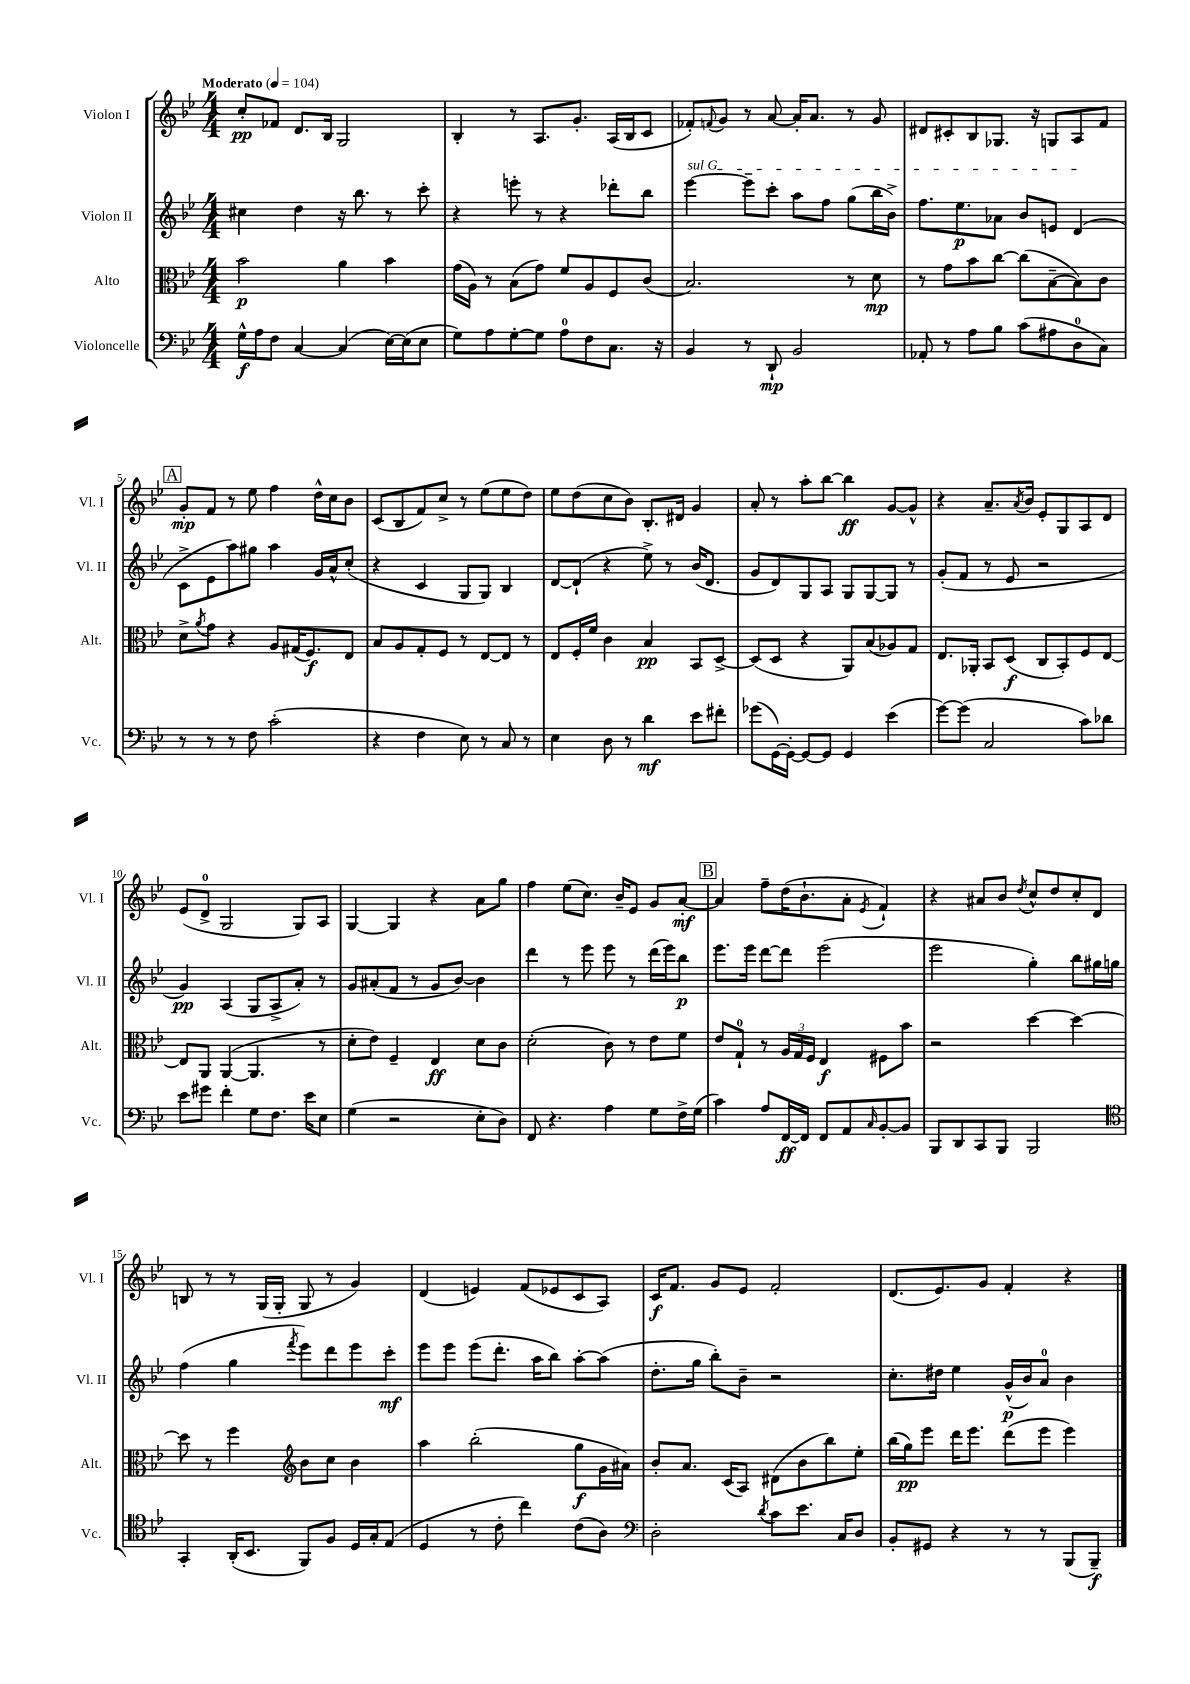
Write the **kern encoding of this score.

**kern	**kern	**kern	**kern
*staff4	*staff3	*staff2	*staff1
*clefF4	*clefC3	*clefG2	*clefG2
*k[b-e-]	*k[b-e-]	*k[b-e-]	*k[b-e-]
*M4/4	*M4/4	*M4/4	*M4/4
*MM104	*MM104	*MM104	*MM104
16G^^	2b-	4cc#	8cc'
16A	.	.	.
8F	.	.	8f-
[4C	.	4dd	8.d
.	.	.	16B-
(4C]	4a	16r	2G
.	.	8.bb-	.
[16E-)	4b-	8r	.
(16E-]	.	.	.
8E-	.	8ccc'	.
=	=	=	=
8G)	(16g	4r	4B-'
.	16A)	.	.
8A	8r	.	.
[8G'	(8B-	8eee'	8r
8G]	8g)	8r	8.A
8A	8f	4r	.
.	.	.	8.g'
8F	8A	.	.
8.C	8F	8ddd-'	(16A
.	.	.	16B-
.	(8c	8bb-	8c
16r	.	.	.
=	=	=	=
4BB-	2.B-)	[4eee-	8f-')
.	.	.	8qqf
.	.	.	8g
8r	.	8eee-~]	8r
8DD`	.	8ccc'	[8a
2BB-	.	8aa	16a']
.	.	.	8.a
.	.	8ff	.
.	8r	(8gg	8r
.	8d	16bb-	8g
.	.	16b-^)	.
=	=	=	=
8AA-'	8r	8.ff	8d#
8r	8g	.	8c#'
.	.	8.ee-	.
8A	8b-	.	8B-
8B-	[8cc	8a-	8.G-
(8c	(8cc]	8b-	.
.	.	.	16r
8A#	[8B-~	8e	8G
8D	8B-])	(4d	8A
8C)	8c	.	8f
=	=	=	=
8r	8d^	8c^	8g'
.	8qa	.	.
8r	8g	8e-	8f
8r	4r	8aa)	8r
8F	.	8gg#	8ee-
(2c'	8A	4aa	4ff
.	(16G#	.	.
.	8.F)	.	.
.	.	16g	16dd^^
.	.	16a^^	16cc
.	8E-	(8cc'	8b-
=	=	=	=
4r	8B-	4r	(8c
.	8A	.	8B-
4F	8G'	4c	8f)
.	8F	.	8cc^
8E-)	8r	8G	8r
8r	[8E-	8G)	(8ee-
8C	8E-]	4B-	8ee-
8r	8r	.	8dd)
=	=	=	=
4E-	8E-	[8d	8ee-
.	16F'	(8d`]	(8dd
.	16f	.	.
8D	4c	4r	8cc
8r	.	.	8b-)
4d	4B-	8ee-^)	8.B-'
.	.	8r	.
.	.	.	16d#
8e-	8BB-	(16b-	4g
.	.	8.d	.
8f#'	[8D^	.	.
=	=	=	=
(8g-	(8D]	8g	8a'
[16GG)	8D	8d)	8r
16GG'_	.	.	.
8GG_	4r	8G	8aa'
8GG]	.	8A	[8bb-
4GG	8AA)	8G	4bb-]
.	(8B-	[8G	.
(4e-	8A-)	8G]	[8g
.	8G	8r	8g^^]
=	=	=	=
[8g)	8.E-	(8g'	4r
(8g]	.	8f	.
.	16AA-'	.	.
2C	8BB-	8r	8.a~
.	(8D	8e-	.
.	.	.	8qa
.	.	.	16b-
.	8C	2r	8e-'
.	8BB-')	.	8G
8c)	8F	.	8A
8d-	[8E-	.	8d
=	=	=	=
8e-	8E-]	4g)	(8e-
8g#	8AA	.	8d^
4f'	([4AA	(4A	2G
8G	4.AA]	8G	.
8.F	.	8A^	.
.	.	8a')	8G)
16e-	.	.	.
8E-	8r	8r	8A
=	=	=	=
(4G	8d'	8g	[4G
.	8e-)	(8a#'	.
2r	4F~	8f	4G]
.	.	8r	.
.	4E-	8g	4r
.	.	[8b-)	.
8E-'	8d	4b-]	8a
8D)	8c	.	8gg
=	=	=	=
8FF	(2d'	4ddd	4ff
4.r	.	.	.
.	.	8r	(8ee-
.	.	8eee-	8.cc)
4A	8c)	8eee-	.
.	.	.	16b-~
.	8r	8r	8e-
8G	8e-	(16ddd	8g
.	.	16eee-)	.
16F^	8f	8bb-	[8a'
(16G	.	.	.
=	=	=	=
4c)	8e-	8.eee-	4a]
.	8G`	.	.
.	.	16eee-	.
8A	8r	[8ddd	8ff~
[16FF	24A	8ddd]	(16dd
.	24G	.	.
16FF]	.	.	8.b-`
.	24F	.	.
8FF	4E-	(2eee-	.
8AA	.	.	8a'
16qqC	.	.	8qe-
[8BB-'	8F#	.	4f`)
8BB-]	8b-	.	.
=	=	=	=
8BBB-	2r	2eee-	4r
8DD	.	.	.
8CC	.	.	8a#
8BBB-	.	.	8b-
.	.	.	8qdd
2BBB-	[4dd	4gg')	8cc^^
.	.	.	8dd
.	4dd_	8bb-	8cc'
.	.	16gg#	8d
.	.	16gg	.
=	=	=	=
*clefC4	*	*	*
4GG'	8dd]	(4ff	8B
.	8r	.	8r
(16AA'	4ff	4gg	8r
8.BB-	.	.	.
.	.	.	(16G
.	.	.	16G'
*	*clefG2	*	*
.	.	8qfff	.
8FF)	8b-	8eee-)	8G
8F	8cc	8ddd	8r
16D	4b-	8eee-	4g)
16G'	.	.	.
(8E-	.	8ccc'	.
=	=	=	=
4D	4aa	8eee-	(4d
.	.	8eee-	.
8r	(2bb-'	(8eee-	4e)
8c'	.	8.ddd'	.
4cc)	.	.	(8f
.	.	16aa	.
.	.	8bb-)	8e-
(8c	8gg	[8aa'	8c
8A)	16g	(8aa]	8A)
.	16a#)	.	.
=	=	=	=
*clefF4	*	*	*
2D'	8b-'	8.dd'	16c
.	.	.	8.f
.	8.a	.	.
.	.	16gg	.
.	.	8bb-')	8g
.	(16c	.	.
.	8A)	8b-~	8e-
8qd	.	.	.
8c	(8d#	2r	2f'
8.e-	8b-	.	.
.	8bb-)	.	.
16C	.	.	.
8D	8ee-'	.	.
=	=	=	=
8BB-'	(16bb-	8.cc'	(8.d
.	16gg)	.	.
8GG#	8eee-	.	.
.	.	16dd#	8.e-)
4r	16ddd	4ee-	.
.	8.eee-	.	.
.	.	.	8g
8r	(8ddd	(16g^^	4f'
.	.	16b-)	.
8r	8eee-	8a	.
(8BBB-	4eee-)	4b-	4r
8BBB-~)	.	.	.
==	==	==	==
*-	*-	*-	*-
